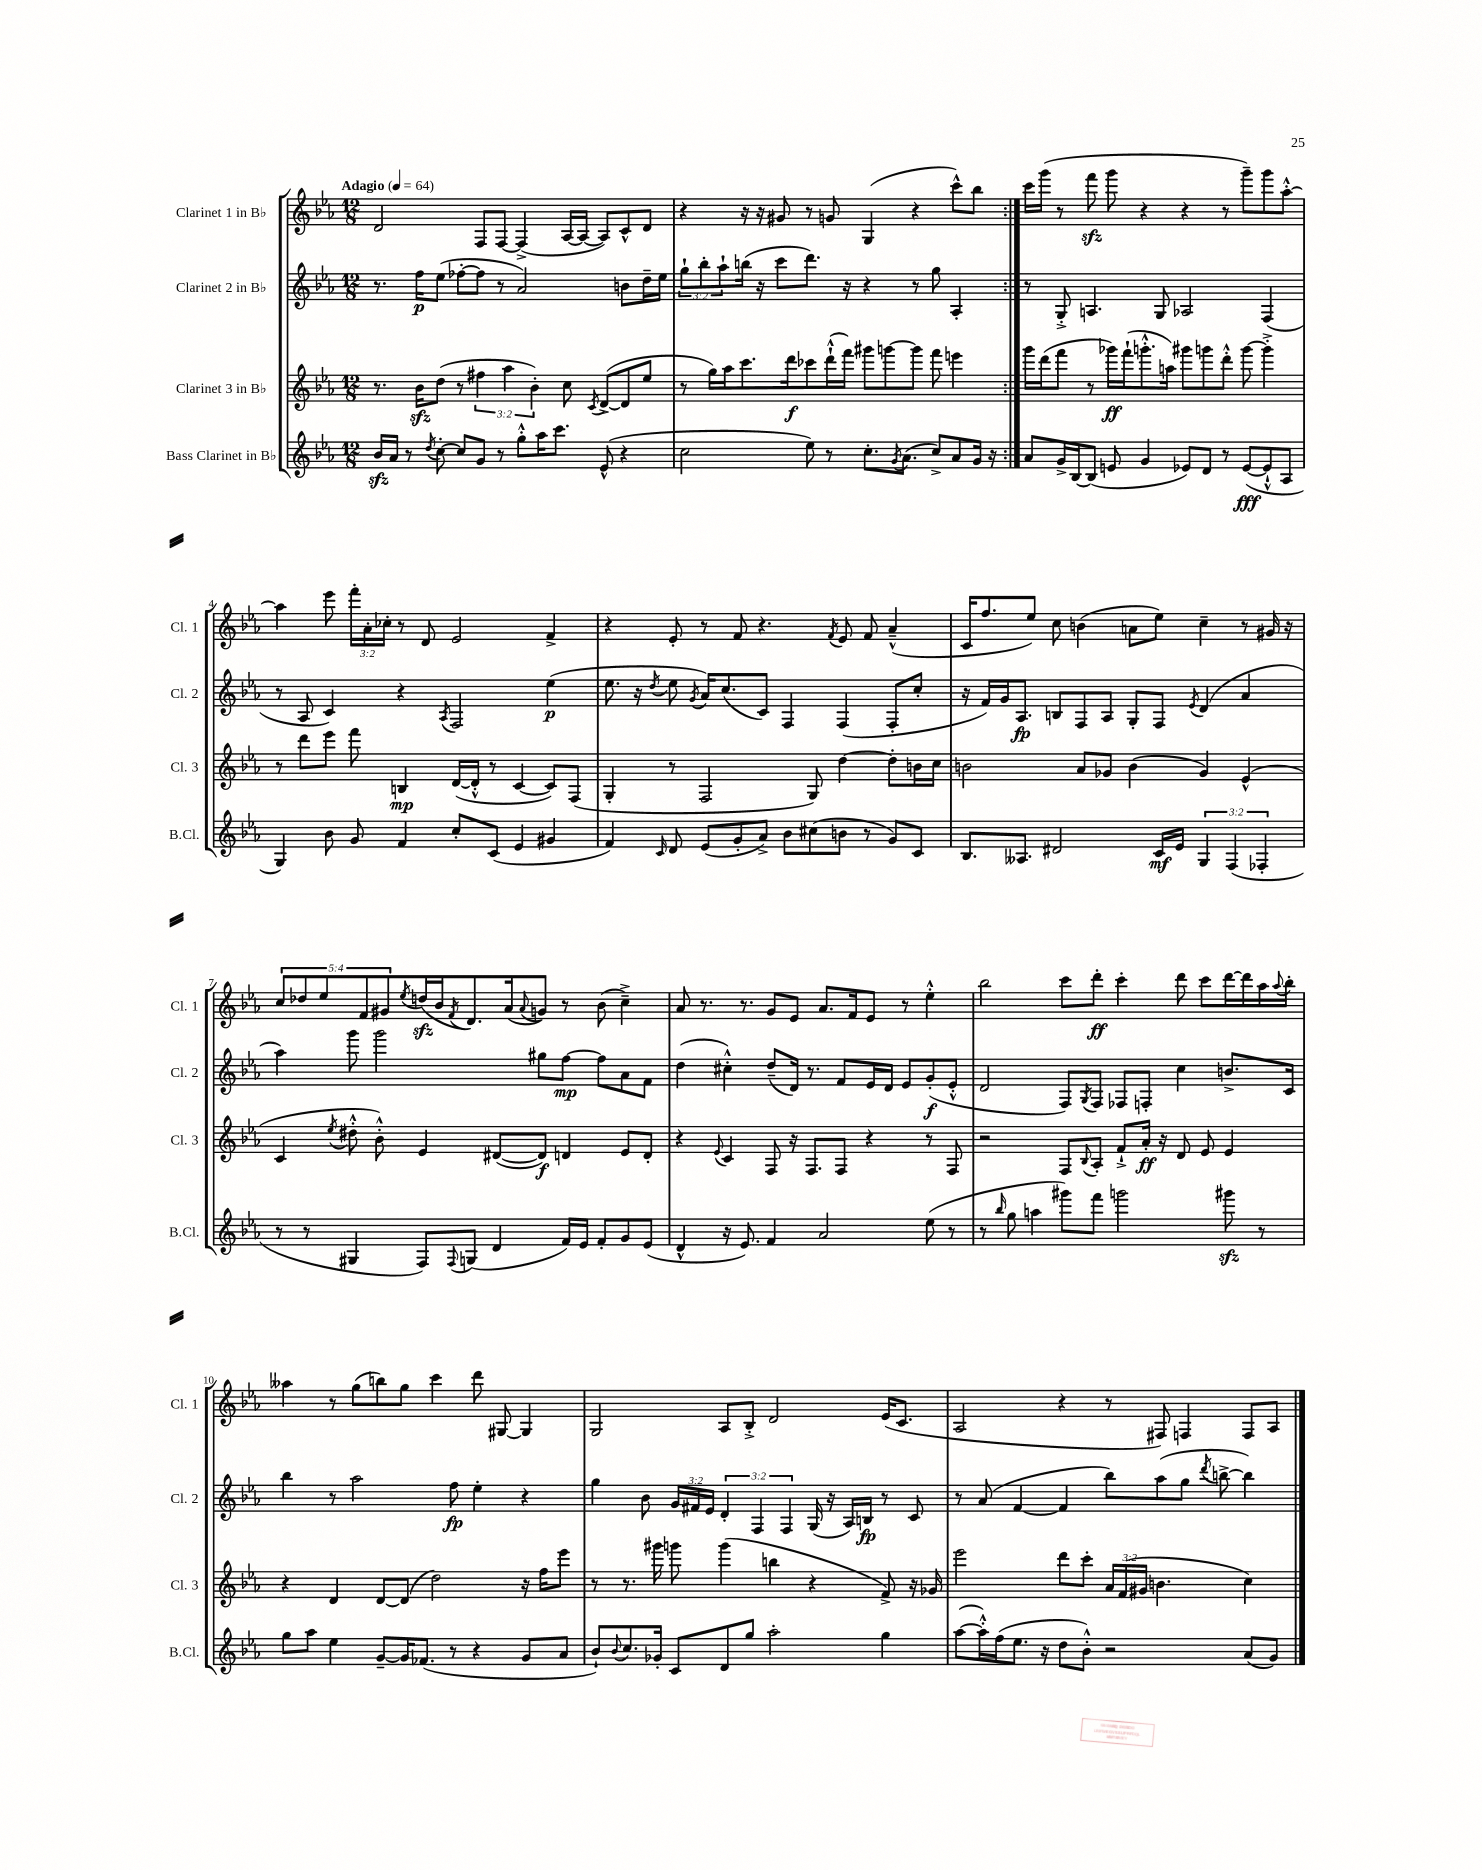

**kern	**kern	**kern	**kern
*staff4	*staff3	*staff2	*staff1
*clefG2	*clefG2	*clefG2	*clefG2
*k[b-e-a-]	*k[b-e-a-]	*k[b-e-a-]	*k[b-e-a-]
*M12/8	*M12/8	*M12/8	*M12/8
*MM64	*MM64	*MM64	*MM64
16b-/LL	8.r	8.r	2d/
16a-/JJ	.	.	.
8r	.	.	.
.	16b-\LK	16ff\LK	.
8qdd/	.	.	.
[8cc'\	(8dd\J	(8ee-\J	.
8cc/]L	8r	[8ff-'\L	.
8g/J	6ff#\	8ff-\]J	8F/L
8r	.	8r	[8F/J
.	6aa-\	.	.
8gg'^^\L	.	2a-/)	(4F^/]
.	6b-'\)	.	.
16aa-\K	.	.	.
8.ccc\J	.	.	.
.	8cc\	.	[16A-/LL
.	.	.	16A-/_JJ
.	8qc/	.	.
(8e-^^/	([8d^/L	.	8A-/]L)
4r	8d/]	8b\L	8c^^/
.	8ee-/J	16dd~\L	8d/J
.	.	16ee-\JJ	.
=	=	=	=
2cc\	8r	12gg`\L	4r
.	.	12bb-'\	.
.	16gg\LL)	.	.
.	.	12aa-`\	.
.	16aa-\J	.	.
.	8.ccc\	(16bb\Jk	16r
.	.	16r	16r
.	.	8ccc\L	8g#/
.	16ddd\k	.	.
8ee-\)	8ccc-\	8.ddd\J)	8r
8r	(16ddd`^^\L	.	8g/
.	16fff\JJ)	16r	.
8.cc'\L	8ggg#\L	4r	(4G/
.	[8ggg\	.	.
8qg/	.	.	.
(8.a-\J	.	.	.
.	8ggg\]J	8r	4r
8cc^/L)	8fff\	8gg\	.
8a-/	4eee\	4A-'/	8ccc^^\L)
16g/Jk	.	.	8bb-\J
16r	.	.	.
=:|!	=:|!	=:|!	=:|!
8a-/L	16ggg\LL	8r	16ccc\LL
.	(16ddd\J	.	(16ggg\JJ
16g^/L	8fff\J	8G'^/	8r
[16B-/J	.	.	.
(8B-/]J	8r	4.A/	8fff\
8e/	16ggg-\LL)	.	8ggg\
.	(16fff`\J	.	.
4g/	8.ggg'^^\	.	4r
.	.	8G/	.
.	16aa\Jk)	.	.
8e-/L)	8ggg#\L	2A-/	4r
8d/J	8ggg\	.	.
8r	8ddd'^^\J	.	8r
([8e-/L	[8ggg\	.	8ggg~\L)
8e-`^^/]	4ggg'^\]	(4F/	8ggg\
8A-/J	.	.	[8aa-'^^\J
=	=	=	=
4G/)	8r	8r	4aa-\]
.	8ddd\L	8A-/	.
8b-\	8eee-\J	4c/)	8eee-\
8g/	8fff\	.	24fff'\LL
.	.	.	24a-'\
.	.	.	24cc-'\JJ
4f/	4B/	4r	8r
.	.	.	8d/
.	.	8qA-/	.
8cc'/L	([16d/LL	2F/	2e-/
.	16d'^^/]JJ	.	.
(8c/J	8r	.	.
4e-/	[4c/	.	.
4g#/	8c/]L)	(4ee-\	4f^/
.	(8F/J	.	.
=	=	=	=
4f/)	4G'/	8.ee-\	4r
.	.	16r	.
16qqc/	.	8qdd/	.
8d/	8r	8ee-\	8e-'/
.	.	8qg/	.
(8e-/L	2F/	16a-/LK)	8r
.	.	(8.cc/	.
8g'/	.	.	8f/
8a-^/J)	.	8c/J)	4.r
8b-\L	.	4F/	.
(8cc#\	8G/)	.	.
.	.	.	8qf/
8b\J	[4dd\	(4F/	8e-/
8r	.	.	8f/
8g/L)	8dd'\]L	8F'/L	(4a-~^^/
8c/J	16b\L	8cc'/J	.
.	16cc\JJ	.	.
=	=	=	=
8.B-/L	2b\	16r	16c/LK
.	.	16f/LL)	8.ff/
.	.	16g/J	.
8.A--/J	.	8.A-/J	.
.	.	.	8ee-/J)
2d#/	.	8B/L	8cc\
.	8a-/L	8F/	(4b\
.	8g-/J	8A-/J	.
.	(4b\	8G'/L	8a\L
16c/LL	.	8F/J	8ee-\J)
16e-/JJ	.	.	.
.	.	8qe-/	.
6G/	4g-/)	(4d/	4cc~\
(6F/	.	.	.
.	(4e-^^/	4a-/	8r
6F-'/	.	.	.
.	.	.	16g#/
.	.	.	16r
=	=	=	=
8r	4c/	4aa-\)	10cc/L
.	.	.	10dd-/
8r	.	.	.
.	.	.	10ee-/
.	8qee-/	.	.
4G#/	8dd#'^^\	8ggg\	.
.	.	.	10f/
.	8b-'^^\)	2ggg\	.
.	.	.	10g#/
.	.	.	8qee-/
8F/L)	4e-/	.	(16dd/L
.	.	.	16b-/J
8qqF/	.	.	8qf/
(8G/J	.	.	8.d/)
4d/	([8d#/L	.	.
.	.	.	(16a-/k
.	.	.	8qqa-/
.	8d#/]J)	8gg#\L	8g/J)
16f/LL)	4d/	[8ff\J	8r
16e-/JJ	.	.	.
8f'/L	.	8ff\]L	(8b-\
8g/	8e-/L	8a-\	4cc~^\)
(8e-/J	8d'/J	8f\J	.
=	=	=	=
4d^^/	4r	(4dd\	8a-/
.	.	.	8.r
.	8qqe-/	.	.
16r	4c/	4cc#'^^\)	.
8.e-/)	.	.	8.r
4f/	8F/	(8dd~/L	8g/L
.	16r	16d/Jk)	8e-/J
.	8.F/L	8.r	.
2a-/	.	.	8.a-/L
.	8F/J	8f/L	.
.	.	.	16f/k
.	4r	16e-/L	8e-/J
.	.	16d/JJ	.
.	.	8e-/L	8r
(8ee-\	8r	(8g'/	4ee-'^^\
8r	8F/	8e-'^^/J	.
=	=	=	=
8r	2r	2d/	2bb-\
16qqbb-/	.	.	.
8gg\	.	.	.
4aa\	.	.	.
8ggg#\L)	8F/L	8F/L)	8ccc\L
.	8qqB-/	8qG/	.
8fff\J	8A-'/J	8F/J	8ddd'\J
2ggg\	8f`^/L	8F-/L	4ccc'\
.	16a-'/Jk	8F'/J	.
.	16r	.	.
.	8d/	4cc\	8ddd\
.	8e-/	.	8ccc\L
8ggg#\	4e-/	8.b^/L	[16ddd\L
.	.	.	16ddd\]
8r	.	.	16aa-\
.	.	.	8qqaa-/
.	.	16c/Jk	16bb-'\JJ
=	=	=	=
8gg\L	4r	4bb-\	4aa--\
8aa-\J	.	.	.
4ee-\	4d/	8r	8r
.	.	2aa-\	(8gg\L
[8g~/L	[8d/L	.	8bb\)
16g/]K	(8d/]J	.	8gg\J
(8.f-/J	.	.	.
.	2dd\)	.	4ccc\
8r	.	8ff\	.
4r	.	4ee-'\	8ddd\
.	.	.	[8G#/
8g/L	16r	4r	4G#/]
.	16ff\LK	.	.
8a-/J	8eee-\J	.	.
=	=	=	=
8b-`/L)	8r	4gg\	2G/
8qqb-/	.	.	.
8.cc/	8.r	.	.
.	.	8b-\	.
16g-'/Jk	16ggg#\	.	.
8c/L	8ggg\	24g/LL	.
.	.	24f#/	.
.	.	24e-/JJ	.
8d/	(4ggg\	6d'/	8A-/L
8gg/J	.	.	8B-'^/J
.	.	6F/	.
2aa-'\	4bb\	.	2d/
.	.	6F/	.
.	4r	(16G/	.
.	.	16r	.
.	.	16A-/LL)	.
.	.	16B/JJ	.
4gg\	8f^/)	8r	(16e-/LK
.	.	.	8.c/J
.	16r	8c/	.
.	16g-/	.	.
=	=	=	=
([8aa-\L	2eee-\	8r	2A-/
16aa-'^^\]L)	.	(8a-/	.
(16ff\J	.	.	.
8.ee-\J	.	[4f/	.
16r	.	.	.
8dd\L	8ddd\L	4f/]	4r
8b-'^^\J)	8ccc'\J	.	.
2r	24a-/LL	8bb-\L)	8r
.	(24f/	.	.
.	24g#/JJ	.	.
.	4.b\	(8aa-\	8F#/)
.	.	8gg\J	4F/
.	.	8qddd/	.
.	.	[8bb^\	.
(8a-/L	4cc\)	4bb\])	8F/L
8g/J)	.	.	8A-/J
==	==	==	==
*-	*-	*-	*-
